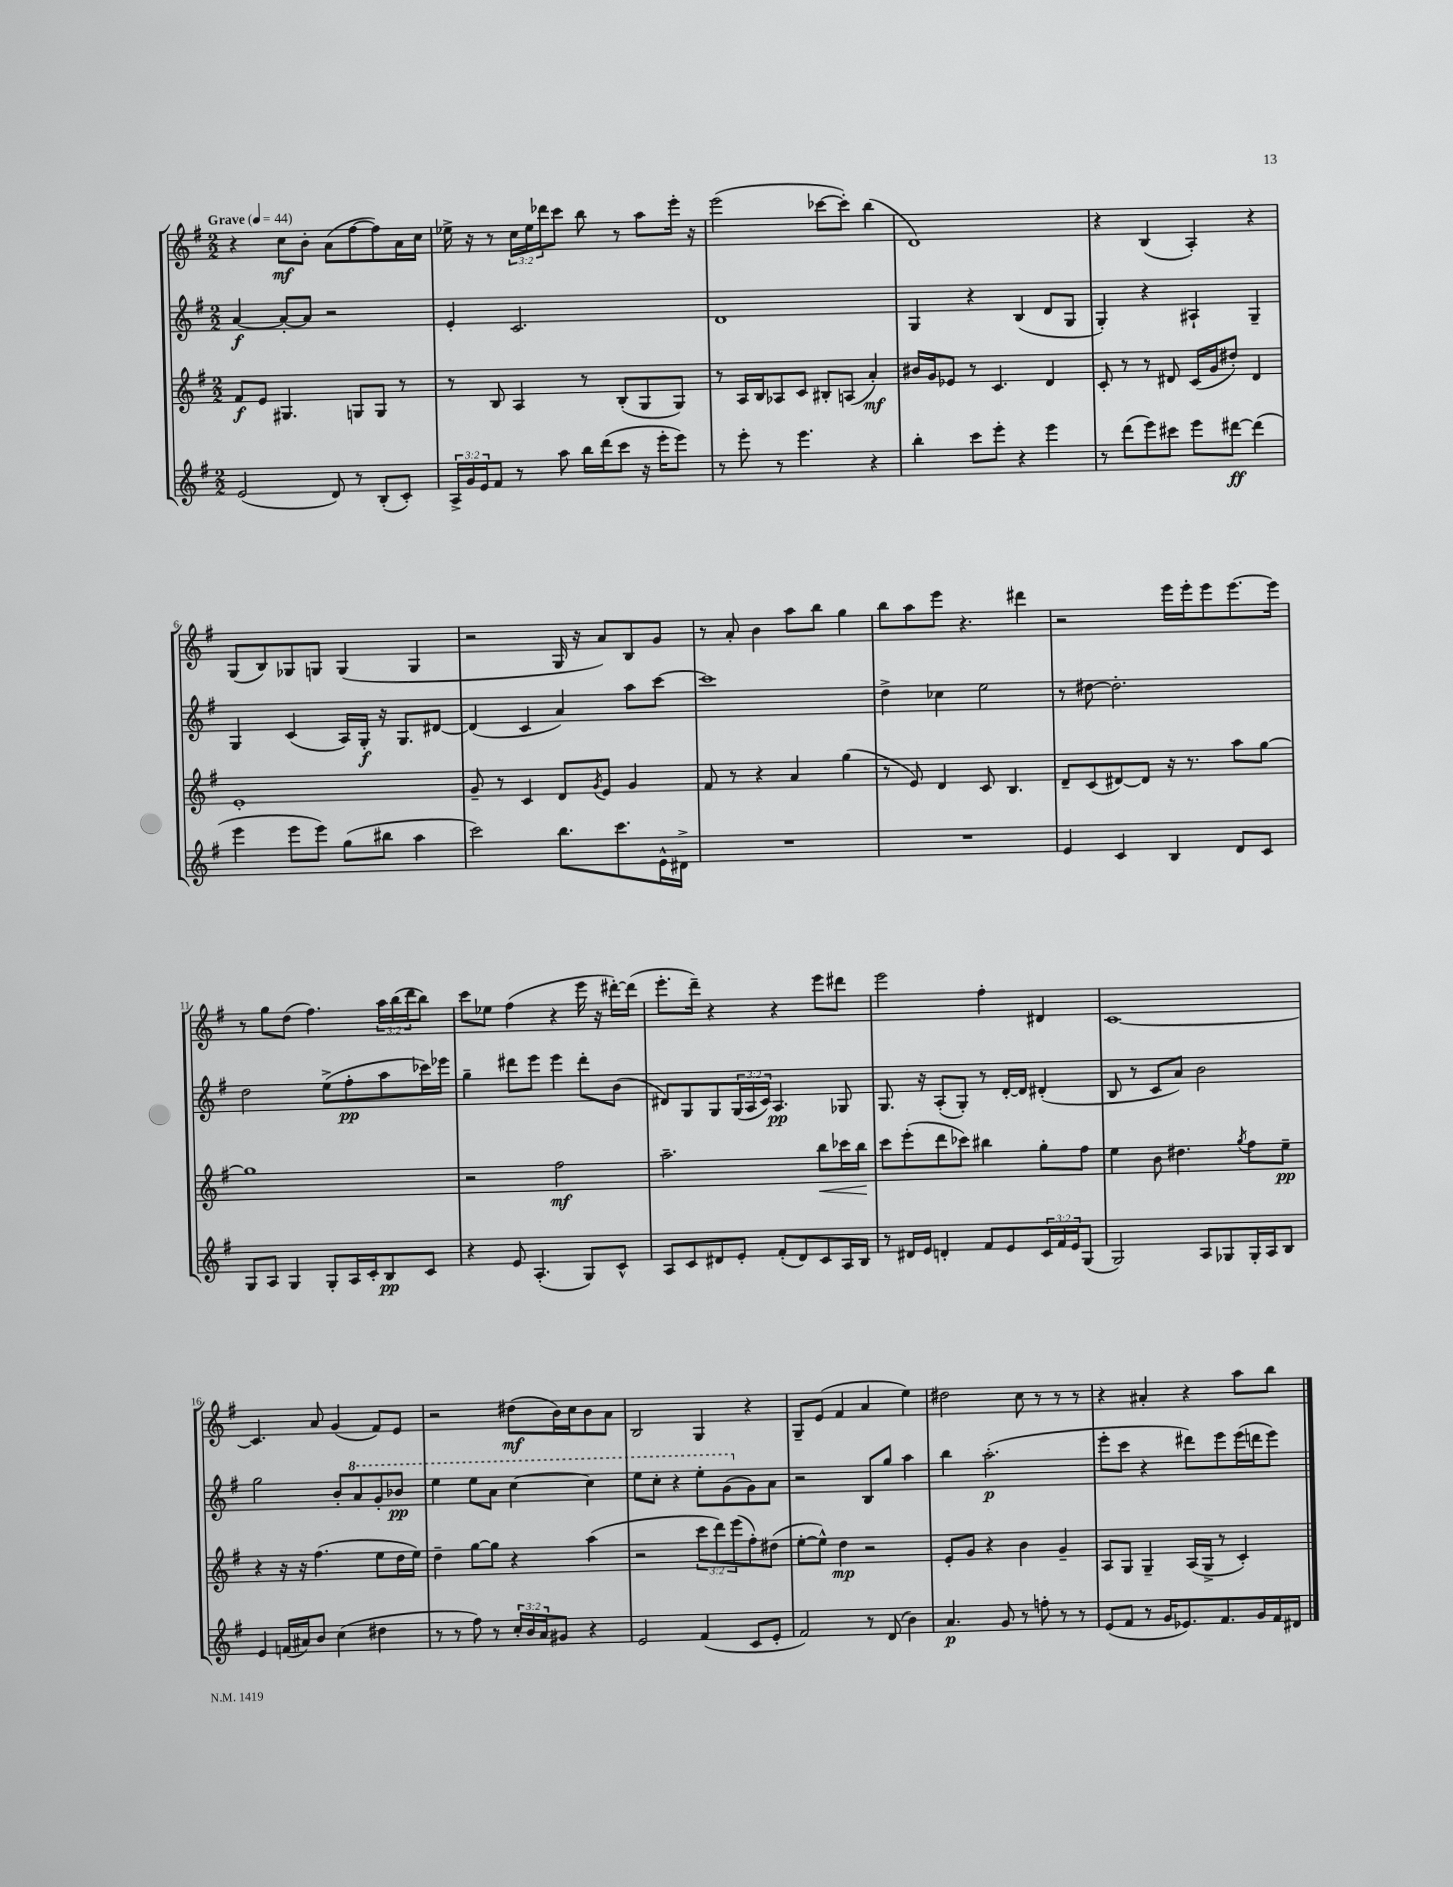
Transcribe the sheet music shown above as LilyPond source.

<<
\new StaffGroup <<
\new Staff = "s0" {
    \clef treble \key g \major \numericTimeSignature \time 2/2 \override Staff.TupletNumber.text = #tuplet-number::calc-fraction-text \tempo "Grave" 4 = 44
    r4 c''8\mf b'8-. a'8( fis''8~ fis''8) a'16 c''16 |
    ees''16-> r16 r8 \tuplet 3/2 { c''16 ees''16 des'''16 } c'''8 b''8 r8 a''8 e'''16-. r16 |
    e'''2( ces'''8~ ces'''8-.) b''4( |
    d'1) |
    r4 b4( a4-.) r4 |
    g8( b8) ges8 g8 g4( g4 |
    r2 g16 r16 a'8) b8 g'8 |
    r8 a'8-. b'4 a''8 b''8 g''4 |
    b''8 a''8 e'''8 r4. dis'''4 |
    r2 e'''16 e'''16-. e'''8 e'''8.~ e'''16 |
    r8 g''8 d''8( fis''4.) \tuplet 3/2 { a''16 b''16( d'''16 } b''8) |
    c'''8 ees''8 fis''4( r4 e'''16 r16 dis'''16~-.) dis'''16( |
    e'''8.-. d'''16--) r4 r4 e'''8 dis'''8 |
    e'''2 fis''4-. dis'4 |
    c'1~ |
    c'4. a'8 g'4( fis'8) e'8 |
    r2 dis''8\mf( b'16) c''16 b'8 a'8 |
    b2 g4 r4 |
    g8-- e'8( fis'4 a'4 e''4) |
    dis''2 c''8 r8 r8 r8 |
    r4 ais'4-. r4 a''8 b''8 \bar "|." |
}
\new Staff = "s1" {
    \clef treble \key g \major \numericTimeSignature \time 2/2 \override Staff.TupletNumber.text = #tuplet-number::calc-fraction-text
    a'4~\f a'8~-. a'8 r2 |
    e'4-. c'2. |
    d'1 |
    g4 r4 b4( d'8 g8 |
    g4-.) r4 ais4-! g4-- |
    g4 c'4( a16) g16-.\f r16 g8. dis'8~ |
    dis'4( c'4 a'4) a''8 c'''8~ |
    c'''1 |
    d''4-> ces''4 e''2 |
    r8 dis''8~ dis''2.-. |
    d''2 e''8->( fis''8-.\pp a''8 ces'''16) ees'''16 |
    g''4-- dis'''8 e'''8 e'''4 dis'''8-. b'8( |
    dis'8) g8 g8 \tuplet 3/2 { g16( a16 c'16) } a4.\pp ges8 |
    g8. r16 a8-.( g8-.) r8 d'16~-. d'16 dis'4-.( |
    b8 r8 c'8 a'8) b'2 |
    g''2 b'8-. \ottava #1 a''8 g''8-. bes''8\pp |
    e'''4 e'''8 a''8 c'''4~ c'''4 |
    e'''8 c'''8-. r4 e'''8-. g''8( \ottava #0 g'8) a'8 |
    r2 b8 g''8 a''4 |
    b''4 a''2.-.\p( |
    e'''8-. c'''8 r4 dis'''8) e'''8 e'''16( d'''16 e'''8) \bar "|." |
}
\new Staff = "s2" {
    \clef treble \key g \major \numericTimeSignature \time 2/2 \override Staff.TupletNumber.text = #tuplet-number::calc-fraction-text
    fis'8\f e'8 gis4. g8 g8 r8 |
    r8 b8 a4 r8 b8-.( g8 g8) |
    r8 a16 b16 aes8 c'8 bis8-. a8( a'4-.\mf) |
    bis'16 g'16 ees'8 r8 c'4. d'4 |
    c'8-. r8 r8 dis'8 c'16( g'16 dis''8-.) dis'4 |
    e'1-. |
    g'8-- r8 c'4 d'8 \acciaccatura { g'8 } e'8 g'4 |
    fis'8 r8 r4 a'4 g''4( |
    r8 e'8) d'4 c'8 b4. |
    d'8-- c'8( dis'8~) dis'8 r16 r8. a''8 g''8~ |
    g''1 |
    r2 fis''2\mf |
    a''2.-- b''8\< ces'''16 b''16\! |
    c'''8 e'''8-.( d'''8 ces'''8) bis''4 g''8-. fis''8 |
    e''4 b'8 dis''4. \acciaccatura { g''8 } fis''8 e''8--\pp |
    r4 r16 r16 fis''4.( e''8 d''16 e''16) |
    d''4-- g''8~ g''8 r4 a''4( |
    r2 \tuplet 3/2 { c'''8 d'''8) e'''8( } fis''8-.) dis''8( |
    e''8~-. e''8-^) d''4\mp r2 |
    e'8-. g'8 r4 b'4 g'4-- |
    a8 g8 g4-- a16( g16-> r8 c'4-.) \bar "|." |
}
\new Staff = "s3" {
    \clef treble \key g \major \numericTimeSignature \time 2/2 \override Staff.TupletNumber.text = #tuplet-number::calc-fraction-text
    e'2( d'8) r8 b8-.( c'8-.) |
    \tuplet 3/2 { a16-> g'16 e'16 } fis'8 r8 a''8 b''16 d'''16( c'''8 r16 e'''16-. e'''8) |
    r8 e'''8-. r8 e'''4. r4 |
    b''4-. c'''8 e'''8-. r4 e'''4 |
    r8 d'''8( e'''8) cis'''8 e'''8 dis'''8~\ff dis'''4( |
    e'''4 e'''8 e'''8) g''8( bis''8 a''4 |
    c'''2) b''8. c'''8. e'16-^ dis'16-> |
    R1 |
    R1 |
    e'4 c'4 b4 d'8 c'8 |
    g8 a8 g4 g8-. a16 c'16-. b8\pp c'8 |
    r4 e'8 a4.-.( g8) c'8-^ |
    a8 c'8 dis'8 e'8-. fis'8-.( dis'8) c'8 a16 b16 |
    r8 dis'16 e'16 d'4-. fis'8 e'8 \tuplet 3/2 { c'16 fis'16 e'16 } g8( |
    g2) a8 ges8 ges16-. a16 b8 |
    e'4 f'16( ais'16) b'8 c''4( dis''4 |
    r8 r8 fis''8) r8 \tuplet 3/2 { c''16-. b'16 a'16 } gis'8 r4 |
    e'2 fis'4( c'8 e'8-. |
    fis'2) r8 d'8( b'4) |
    a'4.\p g'8 r8 f''8-. r8 r8 |
    e'8( fis'8 r8 g'16 ees'8.) fis'8. g'16 fis'16 dis'16 \bar "|." |
}
>>
>>
